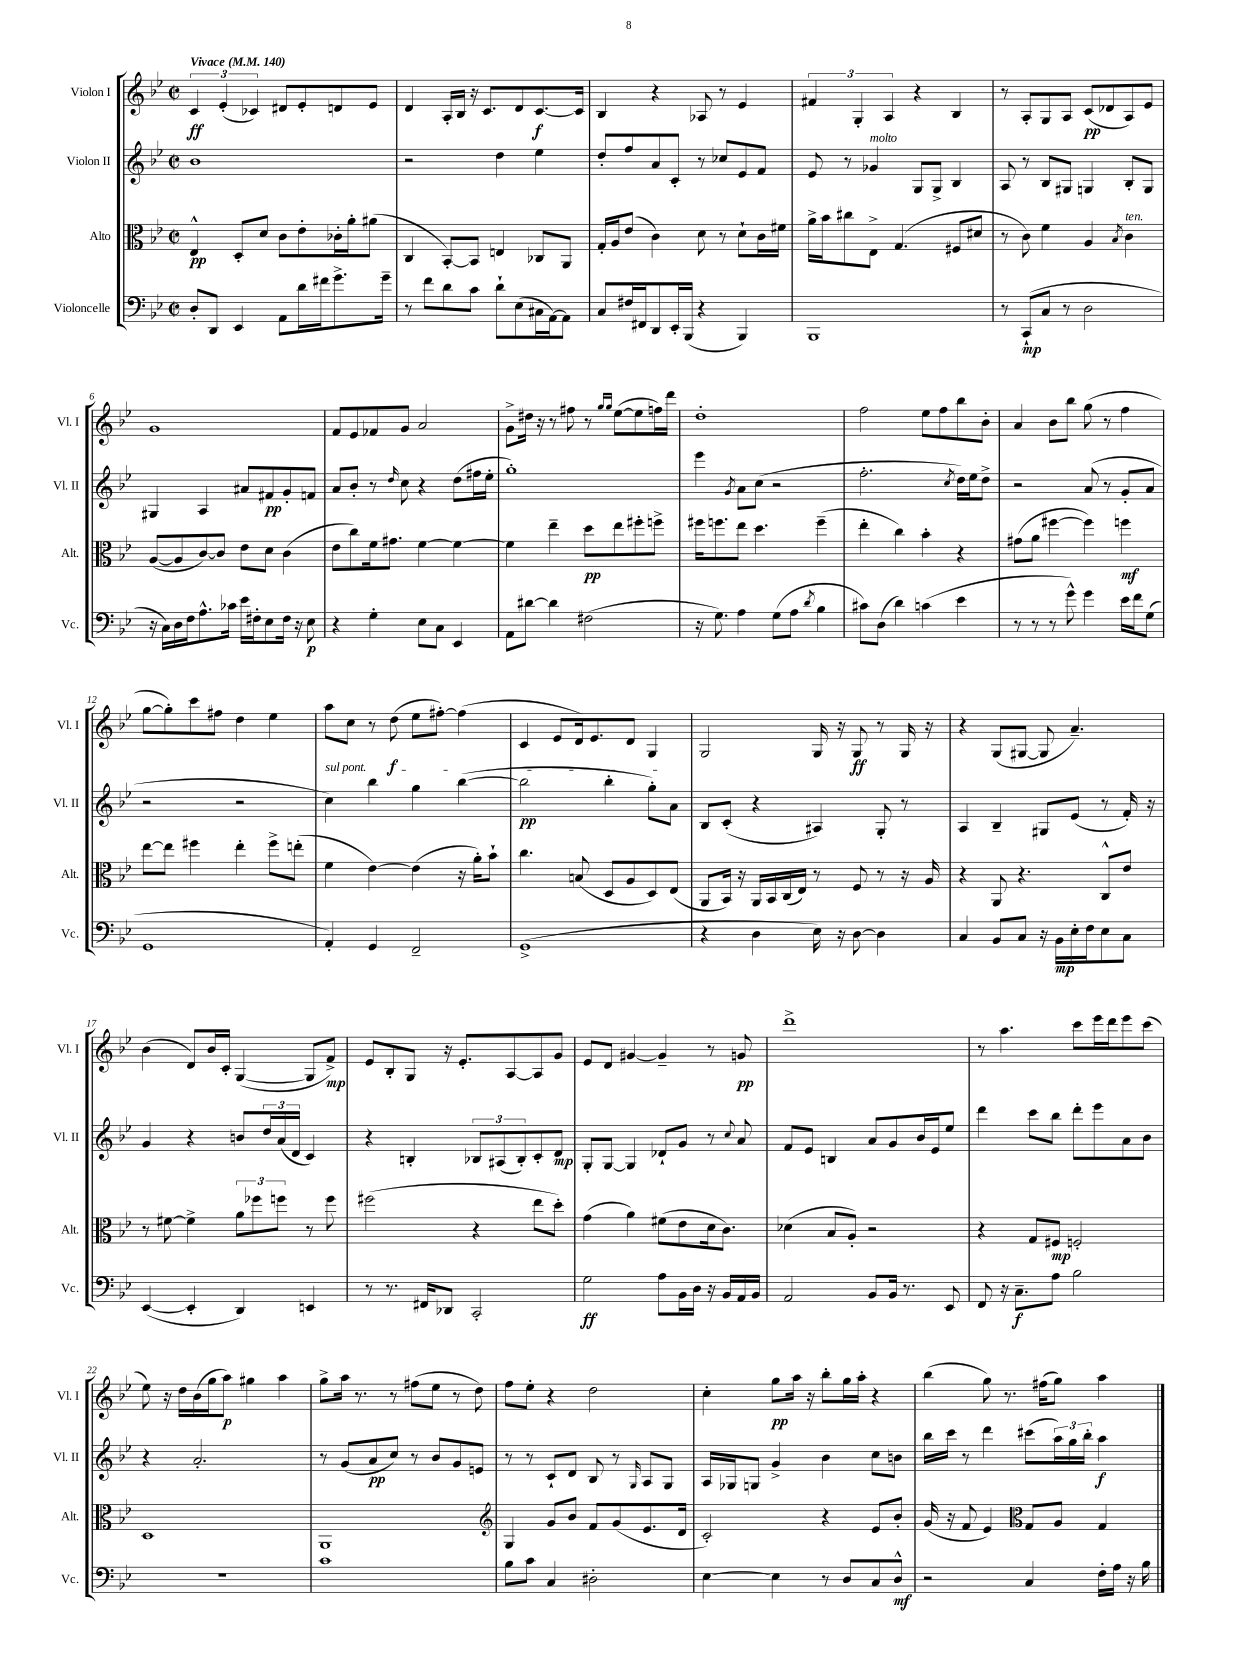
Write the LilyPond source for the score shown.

<<
\new StaffGroup <<
\new Staff = "s0" \with { instrumentName = "Violon I" shortInstrumentName = "Vl. I" } {
    \clef treble \key bes \major \defaultTimeSignature \time 2/2 \tempo "Vivace" 4 = 140
    \tuplet 3/2 { c'4\ff ees'4-.( ces'4) } dis'8 ees'8-. d'8 ees'8 |
    d'4 a16-. bes16 r16 c'8. d'8 c'8.~\f c'16 |
    bes4 r4 aes8 r8 ees'4 |
    \tuplet 3/2 { fis'4 g4-. a4 } r4 bes4 |
    r8 a8-. g8 a8 c'8\pp( des'8 a8) ees'8 |
    g'1 |
    f'8 ees'8 fes'8 g'8 a'2 |
    g'8-> dis''16 r16 r8 fis''8 r8 \grace { g''16 g''16 } ees''8~( ees''8 f''16) d'''16 |
    d''1-. |
    f''2 ees''8 f''8 bes''8 bes'8-. |
    a'4 bes'8 bes''8 g''8( r8 f''4 |
    g''8~ g''8-.) c'''8 fis''8 d''4 ees''4 |
    a''8 c''8 r8 d''8\f( ees''8 fis''8~-.) fis''4( |
    c'4 ees'8 d'16) ees'8. d'8 g4 |
    g2 g16 r16 g8\ff r8 g16 r16 |
    r4 g8( gis8~ gis8 a'4.--) |
    bes'4( d'8) bes'16 c'16-. g4~( g8 f'8->\mp) |
    ees'8 bes8-. g8 r16 ees'8.-. a8~ a8 g'8 |
    ees'8 d'8 gis'4~ gis'4-- r8 g'8\pp |
    d'''1-> |
    r8 a''4. c'''8 ees'''16 d'''16 ees'''8 c'''8( |
    ees''8) r16 d''16 bes'16( g''16 a''8\p) gis''4 a''4 |
    g''8-> a''16 r8. r8 fis''8( ees''8 r8 d''8) |
    f''8 ees''8-. r4 d''2 |
    c''4-. g''8\pp a''16 r16 bes''8-. g''16 a''16-. r4 |
    bes''4( g''8) r8. fis''16( g''8) a''4 \bar "|." |
}
\new Staff = "s1" \with { instrumentName = "Violon II" shortInstrumentName = "Vl. II" } {
    \clef treble \key bes \major \defaultTimeSignature \time 2/2
    bes'1 |
    r2 d''4 ees''4 |
    d''8-. f''8 a'8 c'8-. r8 ces''8 ees'8 f'8 |
    ees'8 r8 ges'4^\markup { \italic "molto" } g8 g8-> bes4 |
    a8 r8 bes8 gis8 g4 bes8-. g8 |
    gis4 a4 ais'8 fis'8\pp g'8-. f'8 |
    a'8 bes'8-. r8 \grace { d''16 } c''8 r4 d''8( fis''16 ees''16-. |
    g''1-.) |
    ees'''4 \acciaccatura { g'8 } a'8 c''8( r2 |
    f''2.-. \acciaccatura { c''8 } d''16) ees''16 d''8-> |
    r2 a'8( r8 g'8-. a'8 |
    r2 r2 |
    \once \override TextSpanner.bound-details.left.text = \markup { \italic "sul pont." } c''4\startTextSpan) bes''4 g''4 bes''4~( |
    bes''2\pp bes''4-. g''8-.) a'8\stopTextSpan |
    bes8 c'8-.( r4 ais4) g8-. r8 |
    a4 bes4-- gis8 ees'8( r8 f'16-.) r16 |
    g'4 r4 b'8 \tuplet 3/2 { d''16 a'16( d'16 } c'4) |
    r4 b4-. \tuplet 3/2 { bes8 ais8( bes8-.) } c'8-. d'8\mp |
    g8-. g8~ g4 des'8-! g'8 r8 \appoggiatura { c''8 } a'8 |
    f'8 ees'8 b4 a'8 g'8 bes'16 ees'16 ees''8 |
    d'''4 c'''8 bes''8 d'''8-. ees'''8 a'8 bes'8 |
    r4 a'2.-. |
    r8 g'8( a'8\pp c''8) r8 bes'8 g'8 e'8 |
    r8 r8 c'8-! d'8 bes8 r8 \grace { g16 } a8 g8 |
    a16 ges16 g8 g'4-> bes'4 c''8 b'8 |
    bes''16 c'''16 r8 d'''4 cis'''8( \tuplet 3/2 { a''16) g''16 bes''16-. } a''4\f \bar "|." |
}
\new Staff = "s2" \with { instrumentName = "Alto" shortInstrumentName = "Alt." } {
    \clef alto \key bes \major \defaultTimeSignature \time 2/2
    ees4-^\pp d8-. d'8 c'8 ees'8-. ces'16-. a'16-. ais'8( |
    c4 bes,8~-.) bes,8 e4 ces8 a,8 |
    g16-. a16 ees'8( c'4) d'8 r8 d'8-! c'16 fis'16 |
    a'16-> bes'16 cis''8 ees8-> g4.( fis8 dis'8 |
    r8 c'8) f'4 a4 \acciaccatura { bes8 } c'4^\markup { \italic "ten." } |
    a8~( a8 c'8~) c'8 ees'8 d'8 c'4( |
    ees'8 c''8) f'16 gis'8. f'4~ f'4~ |
    f'4 ees''4-- d''8\pp ees''8 fis''8-. f''8-> |
    fis''16 f''8. ees''8 d''4. f''4--( |
    ees''4-. c''4) bes'4-. r4 |
    gis'8( a'8 fis''4~ fis''4) f''4\mf |
    ees''8~ ees''8 fis''4 ees''4-. fis''8-> e''8-.( |
    f'4 ees'4~) ees'4( r16 a'16-.) bes'8-! |
    c''4. b8( d8 a8 d8) ees8( |
    a,8 bes,16) r16 a,16 bes,16 c16( ees16) r8 f8 r8 r16 a16 |
    r4 a,8 r4. c8-^ ees'8 |
    r8 fis'8~ fis'4-> \tuplet 3/2 { a'8 fes''8 f''8 } r8 f''8 |
    fis''2( r4 ees''8 d''8-.) |
    g'4( a'4) fis'8( ees'8 d'16 c'8.) |
    des'4( bes8 a8-.) r2 |
    r4 g8 fis8\mp f2-. |
    d1 |
    a,1 |
    \clef treble g4 g'8 bes'8 f'8 g'8( ees'8. d'16 |
    c'2-.) r4 ees'8 bes'8-. |
    g'16( r16 f'8 ees'4) \clef alto g8 a8 g4 \bar "|." |
}
\new Staff = "s3" \with { instrumentName = "Violoncelle" shortInstrumentName = "Vc." } {
    \clef bass \key bes \major \defaultTimeSignature \time 2/2
    d8-. d,8 ees,4 a,8 d'16 fis'16 g'8.-> g'16-- |
    r8 f'8 d'8 c'8 d'8-! ees8( cis16 a,16~) a,8 |
    c8 fis16 fis,16 d,8 ees,16-. bes,,16( r4 bes,,4) |
    bes,,1 |
    r8 c,8-!\mp( c8 r8 d2 |
    r16 c16) d16 f16 a8.-^ ces'16 ees'16 fis16-. ees8 fis16 r16 ees8\p |
    r4 g4-. ees8 c8 ees,4 |
    a,8 dis'8~ dis'4 fis2( |
    r16 g8.) a4 g8( a8 \acciaccatura { d'8 } bes4 |
    cis'8) d8( d'4) c'4( ees'4 |
    r8 r8 r8 g'8-^) g'4 ees'16 f'16 g8( |
    g,1 |
    a,4-.) g,4 f,2-- |
    g,1->( |
    r4 d4 ees16) r16 d8~ d4 |
    c4 bes,8 c8 r16 bes,16\mp ees16-. f16 ees8 c8 |
    ees,4~( ees,4-. d,4) e,4 |
    r8 r8. fis,16 des,8 c,2-. |
    g2\ff a8 bes,16 d16 r16 bes,16 a,16 bes,16 |
    a,2 bes,8 bes,16 r8. ees,8 |
    f,8 r16 c8.--\f a8 bes2 |
    R1 |
    c'1 |
    bes8 c'8 c4 dis2-. |
    ees4~ ees4 r8 d8 c8 d8-^\mf |
    r2 c4 f16-. a16 r16 bes16 \bar "|." |
}
>>
>>
